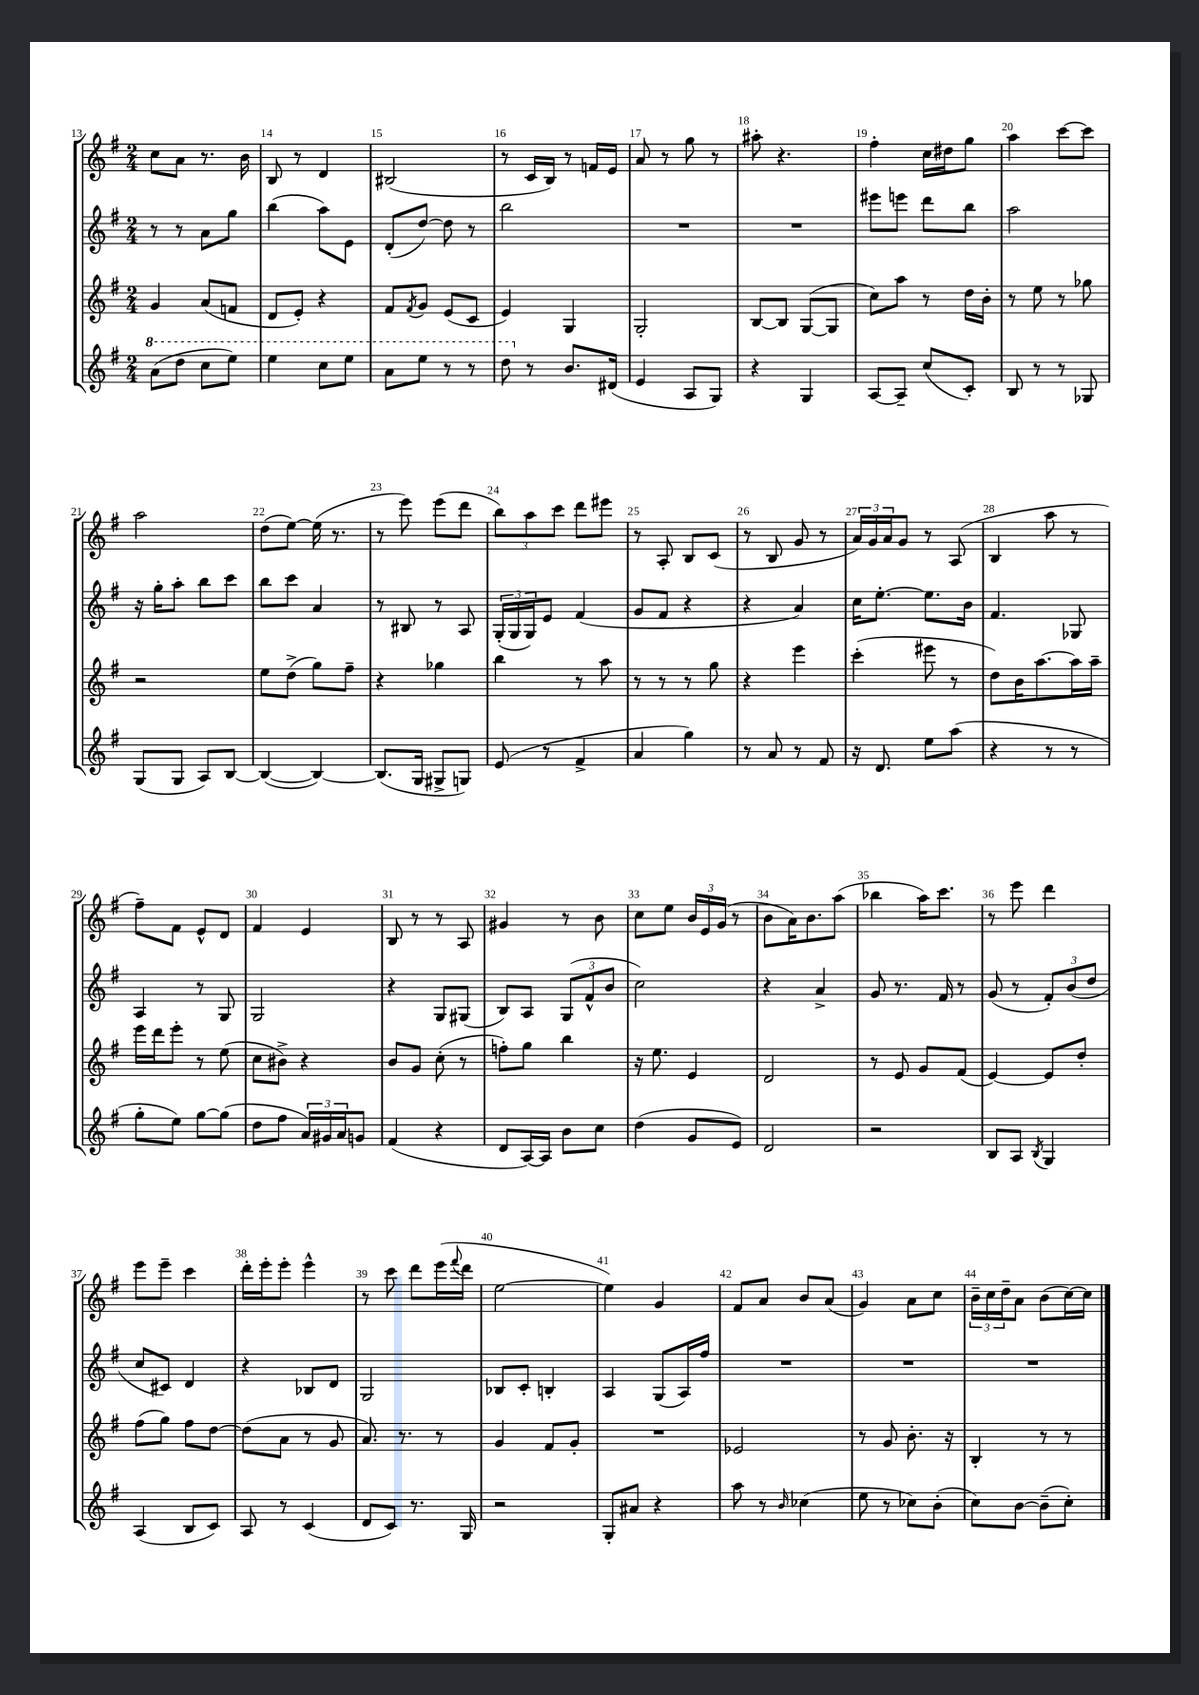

**kern	**kern	**kern	**kern
*staff4	*staff3	*staff2	*staff1
*clefG2	*clefG2	*clefG2	*clefG2
*k[f#]	*k[f#]	*k[f#]	*k[f#]
*M2/4	*M2/4	*M2/4	*M2/4
(8aa	4g	8r	8cc
8ddd	.	8r	8a
8ccc	(8a	8a	8.r
8eee)	8f	8gg	.
.	.	.	16b
=	=	=	=
4eee	8d	(4bb	8B
.	8e')	.	8r
8ccc	4r	8aa)	4d
8eee	.	8e	.
=	=	=	=
8aa	8f#	(8d'	(2B#
.	8qf#	.	.
8eee	8g	[8dd)	.
8r	(8e	8dd]	.
8r	8c	8r	.
=	=	=	=
8ddd	4e)	2bb	8r
8r	.	.	16c
.	.	.	16B)
8.b	4G	.	8r
.	.	.	16f
(16d#	.	.	16e
=	=	=	=
4e	2G'	2r	8a
.	.	.	8r
8A	.	.	8gg
8G)	.	.	8r
=	=	=	=
4r	[8B	2r	8aa#'
.	8B]	.	4.r
4G	([8G	.	.
.	8G]	.	.
=	=	=	=
[8A	8cc)	8eee#	4ff#'
8A~]	8aa	8eee	.
(8cc	8r	8ddd	16cc
.	.	.	16dd#
8c')	16dd	8bb	8gg
.	16b'	.	.
=	=	=	=
8B	8r	2aa	4aa
8r	8ee	.	.
8r	8r	.	[8ccc
8G-	8gg-	.	8ccc]
=	=	=	=
(8G	2r	16r	2aa
.	.	16gg'	.
8G	.	8aa'	.
8A)	.	8bb	.
[8B	.	8ccc	.
=	=	=	=
(4B_	8ee	8bb	(8dd
.	(8dd^	8ccc	[8ee)
4B_)	8gg)	4a	(16ee]
.	.	.	8.r
.	8ff#~	.	.
=	=	=	=
(8.B]	4r	8r	8r
.	.	8B#	8eee)
16G	.	.	.
8G#^	4gg-	8r	(8eee
8G)	.	8A	8ddd
=	=	=	=
(8e	4bb	(24G'	12bb)
.	.	24G	.
.	.	24G)	12aa
8r	.	8e	.
.	.	.	12ccc
4f#^	8r	(4f#	8ddd
.	8aa	.	8eee#
=	=	=	=
4a	8r	8g	8r
.	8r	8f#	8A'
4gg)	8r	4r	8B
.	8gg	.	(8c
=	=	=	=
8r	4r	4r	8r
8a	.	.	8B
8r	4eee	4a)	8g
8f#	.	.	8r
=	=	=	=
16r	(4ccc'	16cc	24a)
.	.	.	24g
8.d	.	[8.ee'	.
.	.	.	24a
.	.	.	8g
8ee	8eee#	8.ee]	8r
(8aa	8r	.	(8A
.	.	16b	.
=	=	=	=
4r	8dd)	4.f#	4B
.	16b	.	.
.	[8.aa	.	.
8r	.	.	8aa
8r	16aa]	8G-	8r
.	16aa~	.	.
=	=	=	=
8gg'	16eee	4A	8ff#~)
.	16ddd	.	.
8ee)	8eee'	.	8f#
[8gg	8r	8r	8e^^
(8gg]	(8ee	8G	8d
=	=	=	=
8dd	8cc	2G	4f#
8ff#	8b#^)	.	.
24a)	4r	.	4e
24g#	.	.	.
24a	.	.	.
8g	.	.	.
=	=	=	=
(4f#	8b	4r	8B
.	8g	.	8r
4r	(8cc'	8G	8r
.	8r	(8G#	8A
=	=	=	=
8d	8ff')	8B)	4g#
[16A)	8gg	8A	.
16A]	.	.	.
8b	4bb	(12G	8r
.	.	12f#^^	.
8cc	.	.	8b
.	.	12b	.
=	=	=	=
(4dd	16r	2cc)	8cc
.	8.ee	.	.
.	.	.	8ee
8g	4e	.	24b
.	.	.	24e
.	.	.	(24g
8e)	.	.	8r
=	=	=	=
2d	2d	4r	8b
.	.	.	16a)
.	.	.	8.b
.	.	4a^	.
.	.	.	(8aa
=	=	=	=
2r	8r	8g	4bb-
.	8e	8.r	.
.	8g	.	16aa)
.	.	16f#	8.ccc
.	(8f#	8r	.
=	=	=	=
8B	[4e)	(8g	8r
8A	.	8r	8eee
8qB	.	.	.
4G	8e]	12f#')	4ddd
.	.	(12b	.
.	8dd'	.	.
.	.	12dd	.
=	=	=	=
(4A	(8ff#	8cc	8eee
.	8gg)	8c#)	8eee~
8B	8ff#	4d	4ccc
8c)	[8dd	.	.
=	=	=	=
8A	(8dd]	4r	16ddd'
.	.	.	16eee'
8r	8a	.	8eee'
(4c	8r	8B-	4eee^^
.	8g	8d	.
=	=	=	=
8d	8.a)	2G	8r
8c)	.	.	8ccc
.	8.r	.	.
8.r	.	.	8ddd
.	8r	.	(16eee
.	.	.	8qqfff#
16G	.	.	16ddd
=	=	=	=
2r	4g	8B-	[2ee
.	.	8c'	.
.	8f#	4B'	.
.	8g'	.	.
=	=	=	=
8G'	2r	4A	4ee])
8a#	.	.	.
4r	.	(8G	4g
.	.	16A)	.
.	.	16ff#	.
=	=	=	=
8aa	2e-	2r	8f#
8r	.	.	8a
16qqb	.	.	.
(4cc-	.	.	8b
.	.	.	(8a
=	=	=	=
8ee	8r	2r	4g)
8r	8g	.	.
8cc-)	8.b'	.	8a
(8b'	.	.	8cc
.	16r	.	.
=	=	=	=
8cc)	4B'	2r	24b~
.	.	.	24cc
.	.	.	24dd~
[8b	.	.	8a
(8b~]	8r	.	(8b
8cc')	8r	.	[16cc)
.	.	.	16cc]
==	==	==	==
*-	*-	*-	*-
